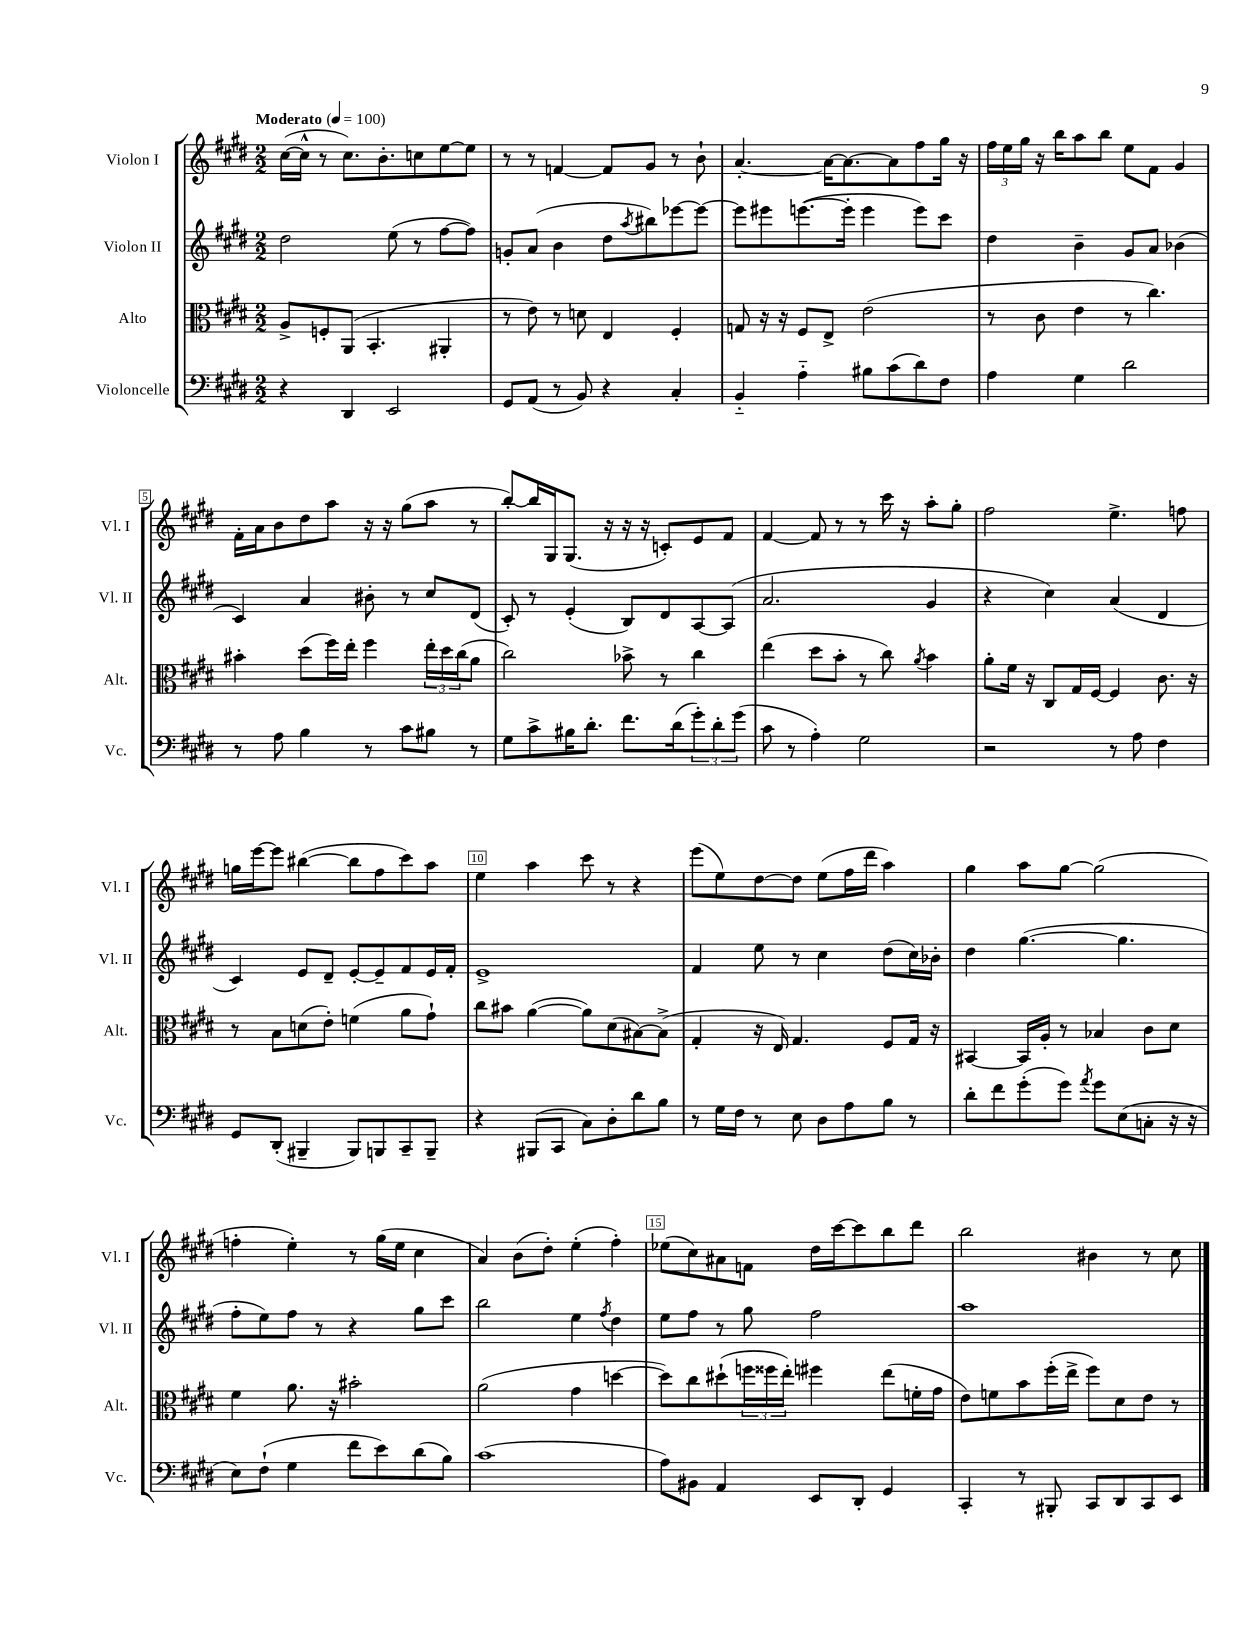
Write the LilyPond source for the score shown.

<<
\new StaffGroup <<
\new Staff = "s0" \with { instrumentName = "Violon I" shortInstrumentName = "Vl. I" } {
    \clef treble \key e \major \numericTimeSignature \time 2/2 \tempo "Moderato" 4 = 100
    cis''16~( cis''16-^ r8 cis''8.) b'8.-. c''8 e''8~ e''8 |
    r8 r8 f'4~ f'8 gis'8 r8 b'8-! |
    a'4.~-. a'16~ a'8.~ a'8 fis''8 gis''16 r16 |
    \tuplet 3/2 { fis''16 e''16 gis''16 } r16 b''16 a''8 b''8 e''8 fis'8 gis'4 |
    fis'16-. a'16 b'8 dis''8 a''8 r16 r16 gis''8( a''8 r8 |
    b''8~-.) b''16 gis16 gis8.( r16 r16 r16 c'8-.) e'8 fis'8 |
    fis'4~ fis'8 r8 r8 cis'''16 r16 a''8-. gis''8-. |
    fis''2 e''4.-> f''8 |
    g''16 e'''16~ e'''8 bis''4~( bis''8 fis''8 cis'''8) a''8 |
    e''4 a''4 cis'''8 r8 r4 |
    e'''8( e''8) dis''8~ dis''8 e''8( fis''16 dis'''16 a''4) |
    gis''4 a''8 gis''8~ gis''2( |
    f''4-. e''4-.) r8 gis''16( e''16 cis''4 |
    a'4) b'8( dis''8-.) e''4-.( fis''4-.) |
    ees''8( cis''8) ais'8 f'8 dis''16 cis'''16~ cis'''8 b''8 dis'''8 |
    b''2 bis'4 r8 cis''8 \bar "|." |
}
\new Staff = "s1" \with { instrumentName = "Violon II" shortInstrumentName = "Vl. II" } {
    \clef treble \key e \major \numericTimeSignature \time 2/2
    dis''2 e''8( r8 fis''8~ fis''8) |
    g'8-. a'8( b'4 dis''8 \acciaccatura { a''8 } bis''8) ees'''8~ ees'''8~ |
    ees'''8 eis'''8 e'''8.~( e'''16-. e'''4 e'''8) cis'''8 |
    dis''4 b'4-- gis'8 a'8 bes'4( |
    cis'4) a'4 bis'8-. r8 cis''8 dis'8( |
    cis'8-.) r8 e'4-.( b8) dis'8 a8~ a8( |
    a'2. gis'4 |
    r4 cis''4) a'4( dis'4 |
    cis'4) e'8 dis'8-- e'8~-. e'8-- fis'8 e'16 fis'16-. |
    e'1-> |
    fis'4 e''8 r8 cis''4 dis''8( cis''16) bes'16-. |
    dis''4 gis''4.~( gis''4. |
    fis''8-. e''8) fis''8 r8 r4 gis''8 cis'''8 |
    b''2 e''4 \acciaccatura { fis''8 } dis''4 |
    e''8 fis''8 r8 gis''8 fis''2 |
    a''1 \bar "|." |
}
\new Staff = "s2" \with { instrumentName = "Alto" shortInstrumentName = "Alt." } {
    \clef alto \key e \major \numericTimeSignature \time 2/2
    a8-> f8-. a,8( b,4.-. ais,4-. |
    r8 e'8) r8 d'8 e4 fis4-. |
    g8 r16 r16 fis8 e8-> e'2( |
    r8 cis'8 e'4 r8 cis''4.) |
    bis'4-. dis''8( fis''16) e''16-. fis''4 \tuplet 3/2 { e''16-. dis''16 cis''16( } a'8 |
    cis''2) bes'8-> r8 cis''4 |
    e''4( dis''8 b'8-. r8 cis''8) \acciaccatura { a'8 } b'4 |
    a'8-. fis'16 r16 cis8 gis16 fis16~ fis4 cis'8. r16 |
    r8 b8 d'8( e'8-.) f'4( a'8 gis'8-!) |
    cis''8 bis'8 a'4~( a'8) dis'8( bis8~) bis8->( |
    gis4-. r16 e16) gis4. fis8 gis16 r16 |
    bis,4~ bis,16 a16-. r8 bes4 cis'8 dis'8 |
    fis'4 a'8. r16 bis'2-. |
    a'2( gis'4 d''4~ |
    d''8) cis''8 dis''8-!( \tuplet 3/2 { f''16 fisis''16 e''16-.) } fis''4 e''8( f'16-. gis'16 |
    e'8) f'8 b'8 fis''16-.( e''16-> fis''8) dis'8 e'8 r8 \bar "|." |
}
\new Staff = "s3" \with { instrumentName = "Violoncelle" shortInstrumentName = "Vc." } {
    \clef bass \key e \major \numericTimeSignature \time 2/2
    r4 dis,4 e,2 |
    gis,8 a,8( r8 b,8) r4 cis4-. |
    b,4-_ a4-_ bis8 cis'8( dis'8) fis8 |
    a4 gis4 dis'2 |
    r8 a8 b4 r8 cis'8 bis8 r8 |
    gis8 cis'8-> bis16 dis'8.-. fis'8. dis'16( \tuplet 3/2 { gis'8-.) dis'8-. gis'8( } |
    cis'8 r8 a4-.) gis2 |
    r2 r8 a8 fis4 |
    gis,8 dis,8-.( bis,,4-- bis,,8) b,,8 cis,8-- b,,8-- |
    r4 bis,,8( cis,8 cis8) dis8-. dis'8 b8 |
    r8 gis16 fis16 r8 e8 dis8 a8 b8 r8 |
    dis'8-. fis'8 gis'8-.( gis'8) \acciaccatura { a'8 } gis'8 e8( c8-. r16 r16 |
    e8) fis8-!( gis4 fis'8 e'8) dis'8( b8) |
    cis'1( |
    a8) bis,8 a,4 e,8 dis,8-. gis,4 |
    cis,4-. r8 bis,,8-. cis,8 dis,8 cis,8 e,8 \bar "|." |
}
>>
>>
\layout { \context { \Score \override BarNumber.break-visibility = ##(#f #t #t) barNumberVisibility = #(every-nth-bar-number-visible 5) \override BarNumber.stencil = #(make-stencil-boxer 0.1 0.3 ly:text-interface::print) } }
